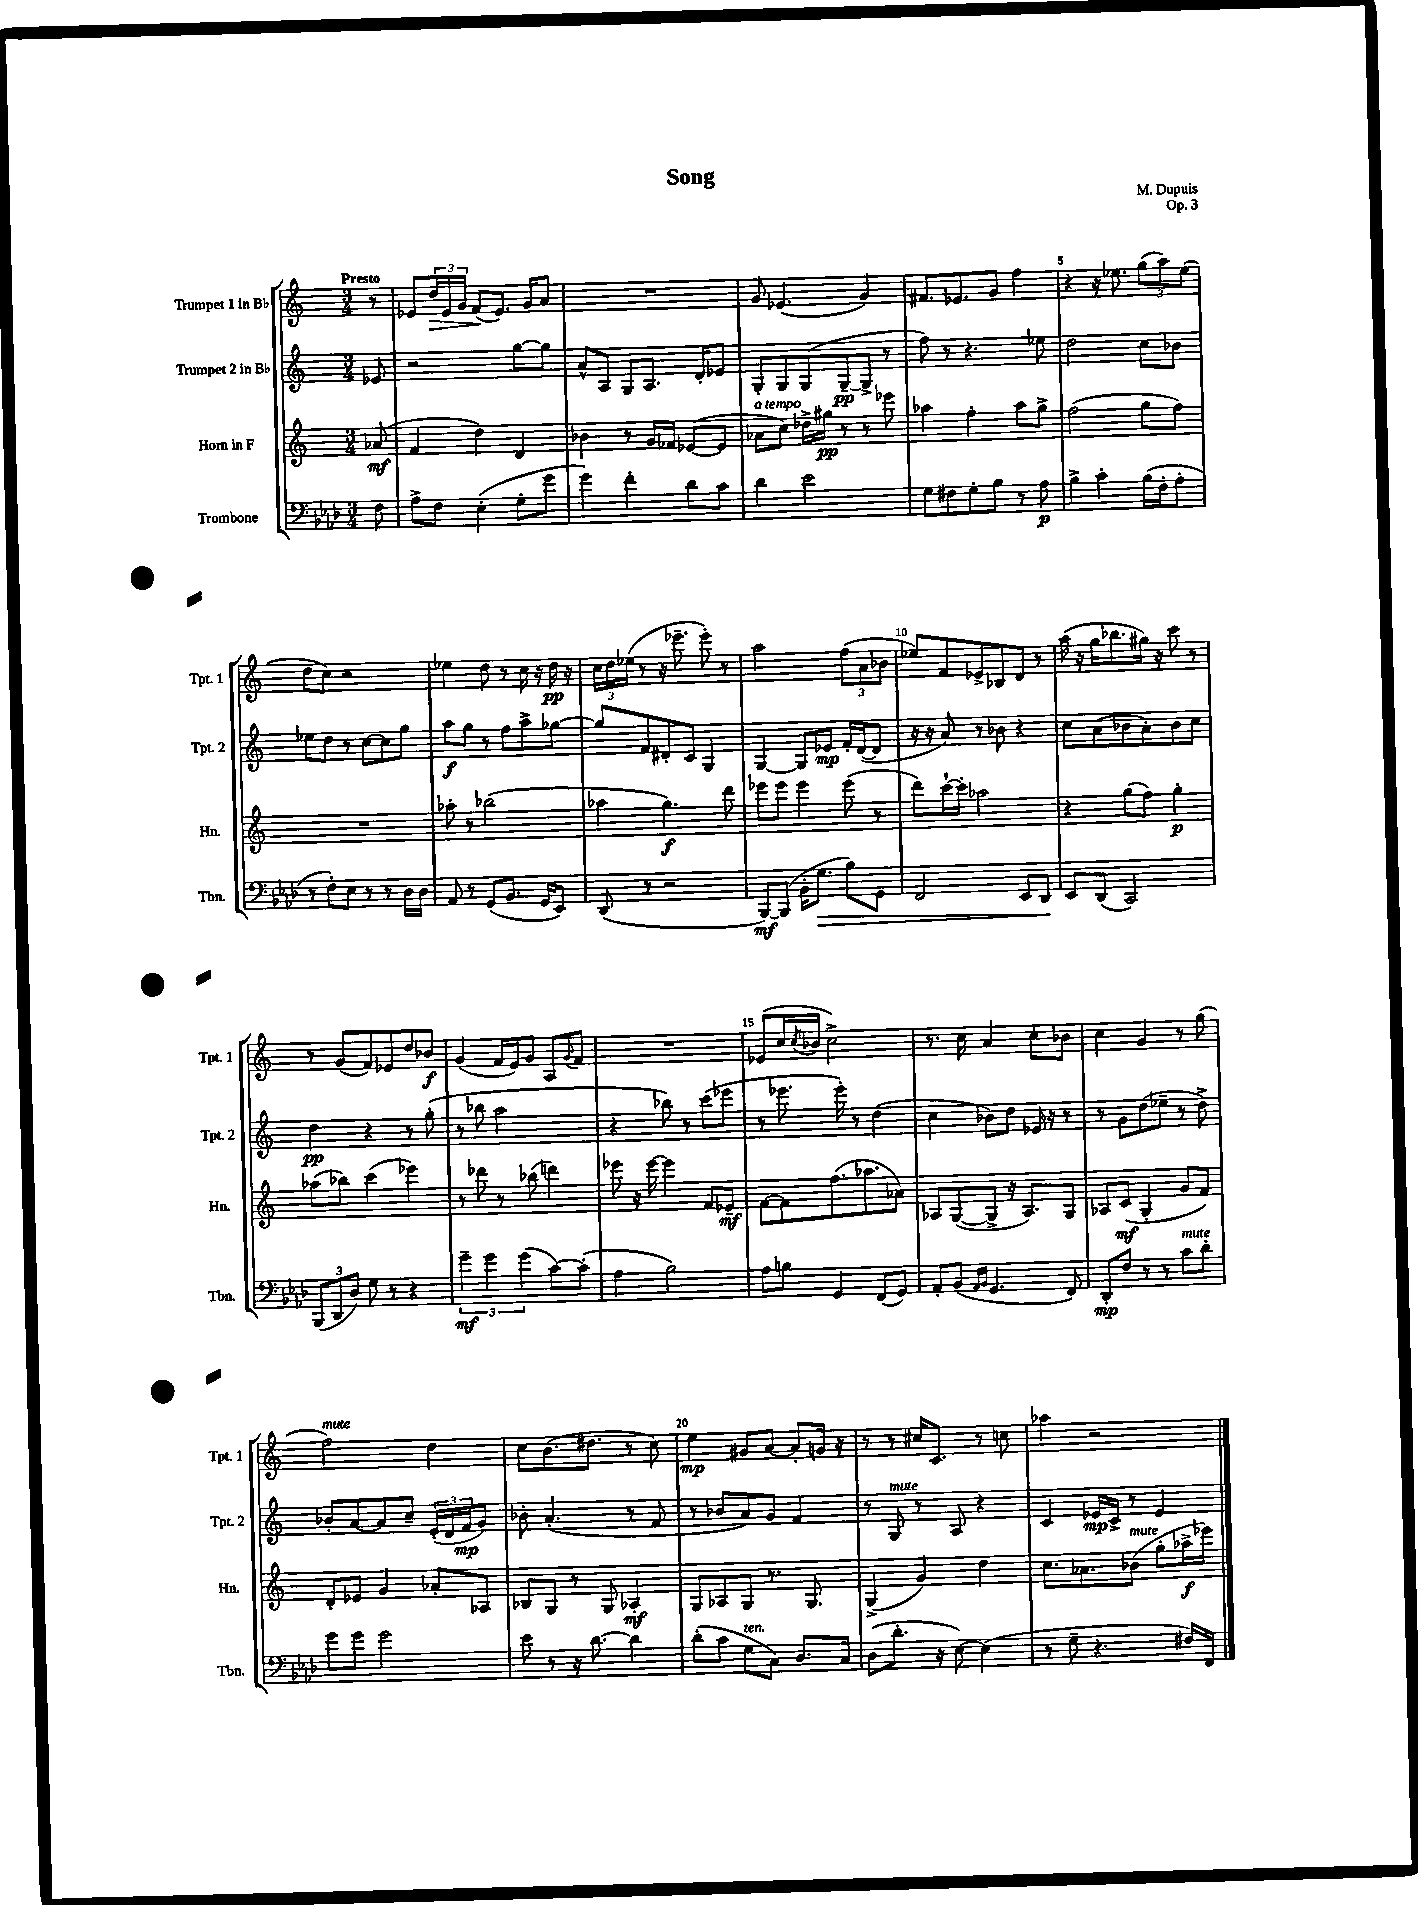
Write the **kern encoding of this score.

**kern	**dynam	**kern	**dynam	**kern	**dynam	**kern	**dynam
*part4	*part4	*part3	*part3	*part2	*part2	*part1	*part1
*staff4	*staff4	*staff3	*staff3	*staff2	*staff2	*staff1	*staff1
*I"Trombone	*	*I"Horn in F	*	*I"Trumpet 2 in B♭	*	*I"Trumpet 1 in B♭	*
*I'Tbn.	*	*I'Hn.	*	*I'Tpt. 2	*	*I'Tpt. 1	*
*clefF4	*	*clefG2	*	*clefG2	*	*clefG2	*
*k[b-e-a-d-]	*	*k[]	*	*k[]	*	*k[]	*
*M3/4	*	*M3/4	*	*M3/4	*	*M3/4	*
=	=	=	=	=	=	=	=
!	!	!	!	!	!	!LO:TX:a:B:t=Presto	!
8F\	.	(8a-X/	mf	8e-X/	.	8r	.
=1	=1	=1	=1	=1	=1	=1	=1
8A-^\L	.	4f/	.	2r	.	8e-X/L	.
!	!	!	!	!	!	!	!LO:HP:b
8F\J	.	.	.	.	.	24dd/L	>
.	.	.	.	.	.	24e-/	.
.	.	.	.	.	.	24g/JJ	.
(4E-'\	.	4dd\)	.	.	.	(8f/L	.
.	.	.	.	.	.	8.e-/J)	]
8G'\L	.	4d/	.	[8gg\L	.	.	.
.	.	.	.	.	.	16g/KL	.
8g\J	.	.	.	8gg\J]	.	8a/J	.
=2	=2	=2	=2	=2	=2	=2	=2
4g\)	.	4b-X\	.	8a^^/L	.	2.r	.
.	.	.	.	8A/J	.	.	.
4f'\	.	8r	.	8G/L	.	.	.
.	.	16g/LL	.	8.A/J	.	.	.
.	.	16f-X/JJ	.	.	.	.	.
8d-\L	.	([8e-X/L	.	.	.	.	.
.	.	.	.	16d'/KL	.	.	.
8c\J	.	8e-/J]	.	8e-X/J	.	.	.
=3	=3	=3	=3	=3	=3	=3	=3
!	!	!LO:TX:a:i:t=a tempo	!	!	!	!	!
4d-\	.	8a-X\L	.	8G'/L	.	8g/	.
.	.	8cc\J)	.	8G/	.	(4.e-X/	.
2e-\	.	16dd-X^\LL	.	(8G/	.	.	.
.	.	16gg#X\JJ	pp	.	.	.	.
.	.	8r	.	[8G~/	pp	.	.
.	.	8r	.	8G^/J]	.	4g/)	.
.	.	8eee-X\	.	8r	.	.	.
=4	=4	=4	=4	=4	=4	=4	=4
8G\L	.	4aa-X\	.	8ff\)	.	8.f#X/L	.
8F#X\	.	.	.	8r	.	.	.
.	.	.	.	.	.	8.e-X/	.
8G'\	.	4ff'\	.	4.r	.	.	.
8B-\J	.	.	.	.	.	8g/J	.
8r	.	8aa-\L	.	.	.	4ff\	.
8A-\	p	8gg^\J	.	8ee-X\	.	.	.
=5	=5	=5	=5	=5	=5	=5	=5
4B-^\	.	(2ff\	.	2dd\	.	4r	.
4c'\	.	.	.	.	.	16r	.
.	.	.	.	.	.	8.ee-X\	.
(16B-\LL	.	8gg\L	.	8cc\L	.	(12gg\L	.
16F'\J	.	.	.	.	.	.	.
.	.	.	.	.	.	12aa\)	.
8A-'\J	.	8ff\J)	.	8b-X\J	.	.	.
.	.	.	.	.	.	(12ee-\J	.
!!LO:LB:g=z
=6	=6	=6	=6	=6	=6	=6	=6
8r	.	2.r	.	8ee-X\L	.	8dd\L	.
8F'\L)	.	.	.	8dd\J	.	8cc\J)	.
8E-\J	.	.	.	8r	.	2r	.
8r	.	.	.	[8cc\L	.	.	.
8r	.	.	.	8cc\]	.	.	.
16D-\LL	.	.	.	8gg\J	.	.	.
16D-\JJ	.	.	.	.	.	.	.
=7	=7	=7	=7	=7	=7	=7	=7
8AA-/	.	8aa-X'\	.	8aa\L	f	4ee-X\	.
8r	.	8r	.	8gg\J	.	.	.
(8GG/L	.	(2bb-X\	.	8r	.	8dd\	.
8.BB-/J	.	.	.	8ff\L	.	8r	.
.	.	.	.	8aa^\	.	16cc\	.
16GG/KL	.	.	.	.	.	16r	.
8EE-/J)	.	.	.	[8gg-X\J	.	16dd\	pp
.	.	.	.	.	.	16r	.
=8	=8	=8	=8	=8	=8	=8	=8
(8DD-/	.	4aa-X\	.	8gg-/L]	.	24cc\LL	.
.	.	.	.	.	.	24dd\	.
.	.	.	.	.	.	(24ee-X\JJ	.
8r	.	.	.	8f/	.	8r	.
2r	.	4.gg\)	f	8d#X'/	.	16r	.
.	.	.	.	.	.	8.eee-X~\	.
.	.	.	.	8c/J	.	.	.
.	.	.	.	4G/	.	8eee-'\)	.
.	.	8ddd\	.	.	.	8r	.
=9	=9	=9	=9	=9	=9	=9	=9
[8BBB-/L)	mf	8eee-X\L	.	[4G/	.	2aa\	.
(8BBB-/J]	.	8eee-\J	.	.	.	.	.
16BB-'\KL	.	4eee-\	.	8G/L]	.	.	.
!	!LO:HP:b	!	!	!	!	!	!
8.G\J	>	.	.	.	.	.	.
.	.	.	.	8e-X/J	mp	.	.
8B-\L)	.	(8eee-\	.	16f'/LL	.	(12ff\L	.
.	.	.	.	([16d/J	.	.	.
.	.	.	.	.	.	12a\	.
8GG\J	.	8r	.	8d/J]	.	.	.
.	.	.	.	.	.	12b-X\J	.
=10	=10	=10	=10	=10	=10	=10	=10
2FF/	.	8ddd\L)	.	16r	.	8ee-X/L)	.
.	.	.	.	16r	.	.	.
.	.	[16ccc`\L	.	8a/)	.	8f/	.
.	.	16ccc'\JJ]	.	.	.	.	.
.	.	2aa-X\	.	8r	.	8e-X^/	.
.	.	.	.	8b-X\	.	8B-X/	.
8EE-/L	.	.	.	4r	.	8d/J	.
8DD-/J	.	.	.	.	.	8r	.
.	]	.	.	.	.	.	.
=11	=11	=11	=11	=11	=11	=11	=11
8EE-/L	.	4r	.	8cc\L	.	(16aa\	.
.	.	.	.	.	.	16r	.
(8DD-/J	.	.	.	(8a\	.	16gg\KL	.
.	.	.	.	.	.	8.bb-X\	.
2CC/)	.	(8gg\L	.	8b-X\	.	.	.
.	.	8ff\J)	.	8a'\)	.	16gg#X\Jk)	.
.	.	.	.	.	.	16r	.
.	.	4gg'\	p	8b-\	.	8ccc\	.
.	.	.	.	8cc\J	.	8r	.
!!LO:LB:g=z
=12	=12	=12	=12	=12	=12	=12	=12
(12BBB-/L	.	(8aa-X\L	.	4dd\	pp	8r	.
12DD-/	.	.	.	.	.	.	.
.	.	8bb-X\J)	.	.	.	(8g/L	.
12D-/J)	.	.	.	.	.	.	.
8G\	.	(4ccc\	.	4r	.	8f/)	.
8r	.	.	.	.	.	8e-X/	.
4r	.	4eee-X\)	.	8r	.	8dd/	.
.	.	.	.	(8gg'\	.	8b-X/J	f
=13	=13	=13	=13	=13	=13	=13	=13
6g~\	mf	8r	.	8r	.	(4g/	.
.	.	8ddd-X\	.	8bb-X\	.	.	.
6g\	.	.	.	.	.	.	.
.	.	8r	.	2aa\	.	16f/LL	.
.	.	.	.	.	.	16e/J)	.
(6g\	.	.	.	.	.	.	.
.	.	(8bb-X\	.	.	.	8g/J	.
[8c\L)	.	4dddn\)	.	.	.	8A/L	.
.	.	.	.	.	.	8qqg/	.
(8c'\J]	.	.	.	.	.	8f/J	.
=14	=14	=14	=14	=14	=14	=14	=14
4A-\	.	8eee-X\	.	4r	.	2.r	.
.	.	16r	.	.	.	.	.
.	.	[16eee-\	.	.	.	.	.
2B-\)	.	4eee-\]	.	8bb-X\)	.	.	.
.	.	.	.	8r	.	.	.
.	.	8f/L	.	(8ccc\L	.	.	.
.	.	8e-X~/J	mf	8eee-X\J	.	.	.
=15	=15	=15	=15	=15	=15	=15	=15
8A-\L	.	[8f\L	.	8r	.	(8e-X/L	.
8Bn\J	.	8f\]	.	8.eee-X\	.	16cc/L	.
.	.	.	.	.	.	8qcc/	.
.	.	.	.	.	.	16b-X/JJ	.
4GG/	.	(8.ff\	.	.	.	2cc^\)	.
.	.	.	.	16eee-'\)	.	.	.
.	.	.	.	8r	.	.	.
.	.	8.aa-X\	.	.	.	.	.
(8FF/L	.	.	.	(4dd\	.	.	.
8GG/J)	.	8a-X\J)	.	.	.	.	.
=16	=16	=16	=16	=16	=16	=16	=16
8AA-'/L	.	8A-X/L	.	4cc\	.	8.r	.
(8BB-/J	.	([8G/	.	.	.	.	.
.	.	.	.	.	.	16cc\	.
16qqAA-/LL	.	.	.	.	.	.	.
16qqBB-/JJ	.	.	.	.	.	.	.
4.GG/	.	8G^/J]	.	8b-X\L)	.	4a/	.
.	.	16r	.	8dd\J	.	.	.
.	.	8.A-/L)	.	.	.	.	.
.	.	.	.	16e-X/	.	8cc'\L	.
.	.	.	.	16r	.	.	.
8FF/)	.	8G/J	.	8r	.	8b-X\J	.
=17	=17	=17	=17	=17	=17	=17	=17
8DD-'/L	mp	8A-X/L	.	8r	.	4cc\	.
8F/J	.	(8c/J	mf	8g\L	.	.	.
8r	.	4G'/	.	(8dd\	.	4g/	.
8r	.	.	.	8ee-X~\J	.	.	.
!LO:TX:a:i:t=mute	!	!	!	!	!	!	!
8c\L	.	8g/L	.	8r	.	8r	.
8d-'\J	.	8f/J)	.	8dd^\)	.	(8gg\	.
!!LO:LB:g=z
=18	=18	=18	=18	=18	=18	=18	=18
!	!	!	!	!	!	!LO:TX:a:i:t=mute	!
8g\L	.	8d'/L	.	8b-X'/L	.	2ff\)	.
8g\J	.	8e-X/J	.	[8a/	.	.	.
2g\	.	4g/	.	8a/]	.	.	.
.	.	.	.	8cc~/J	.	.	.
.	.	8a-X'/L	.	(24e'/LL	.	4dd\	.
.	.	.	.	24d/	.	.	.
.	.	.	.	24f/J	mp	.	.
.	.	8A-X/J	.	8g/J)	.	.	.
=19	=19	=19	=19	=19	=19	=19	=19
8e-\	.	8B-X/L	.	8b-X'\	.	8cc\L	.
8r	.	8G/J	.	(4.a'/	.	(8.b\	.
16r	.	8r	.	.	.	.	.
[8.d-\	.	.	.	.	.	8.dd#X\J	.
.	.	8G/	.	.	.	.	.
4d-\]	.	4A-X'/	mf	8r	.	8r	.
.	.	.	.	8f/	.	8cc\)	.
=20	=20	=20	=20	=20	=20	=20	=20
(8d-'\L	.	8G/L	.	8r	.	4ee\	mp
8c\J	.	8A-X/	.	8b-X/L	.	.	.
!LO:TX:a:i:t=ten.	!	!	!	!	!	!	!
8G\L	.	8G/J	.	8a/)	.	8g#X/L	.
8C\J)	.	8.r	.	8g/J	.	[8a/J	.
8.D-/L	.	.	.	4f/	.	8a'/L]	.
.	.	8.G/	.	.	.	.	.
.	.	.	.	.	.	16gn/Jk	.
16C/Jk	.	.	.	.	.	16r	.
=21	=21	=21	=21	=21	=21	=21	=21
(8D-\L	.	(4G^/	.	8r	.	8r	.
!	!	!	!	!LO:TX:a:i:t=mute	!	!	!
8.d-'\J	.	.	.	8G/	.	8r	.
.	.	4g/)	.	8r	.	16cc#X/KL	.
16r	.	.	.	.	.	8.c/J	.
[8E-\)	.	.	.	8A/	.	.	.
(4E-\]	.	4dd\	.	4r	.	8r	.
.	.	.	.	.	.	8ccn\	.
=22	=22	=22	=22	=22	=22	=22	=22
8r	.	8.cc\L	.	4c/	.	4aa-X\	.
8G~\	.	.	.	.	.	.	.
.	.	8.a-X\	.	.	.	.	.
4.r	.	.	.	16e-X/LL	mp	2r	.
.	.	.	.	16c^/JJ	.	.	.
!	!	!LO:TX:a:i:t=mute	!	!	!	!	!
.	.	(8b-X\J	.	8r	.	.	.
.	.	8gg'\L	.	4e-/	.	.	.
16F#X/LL)	.	16aa-X^\L	f	.	.	.	.
16FF/JJ	.	16eee-X\JJ)	.	.	.	.	.
==	==	==	==	==	==	==	==
*-	*-	*-	*-	*-	*-	*-	*-
